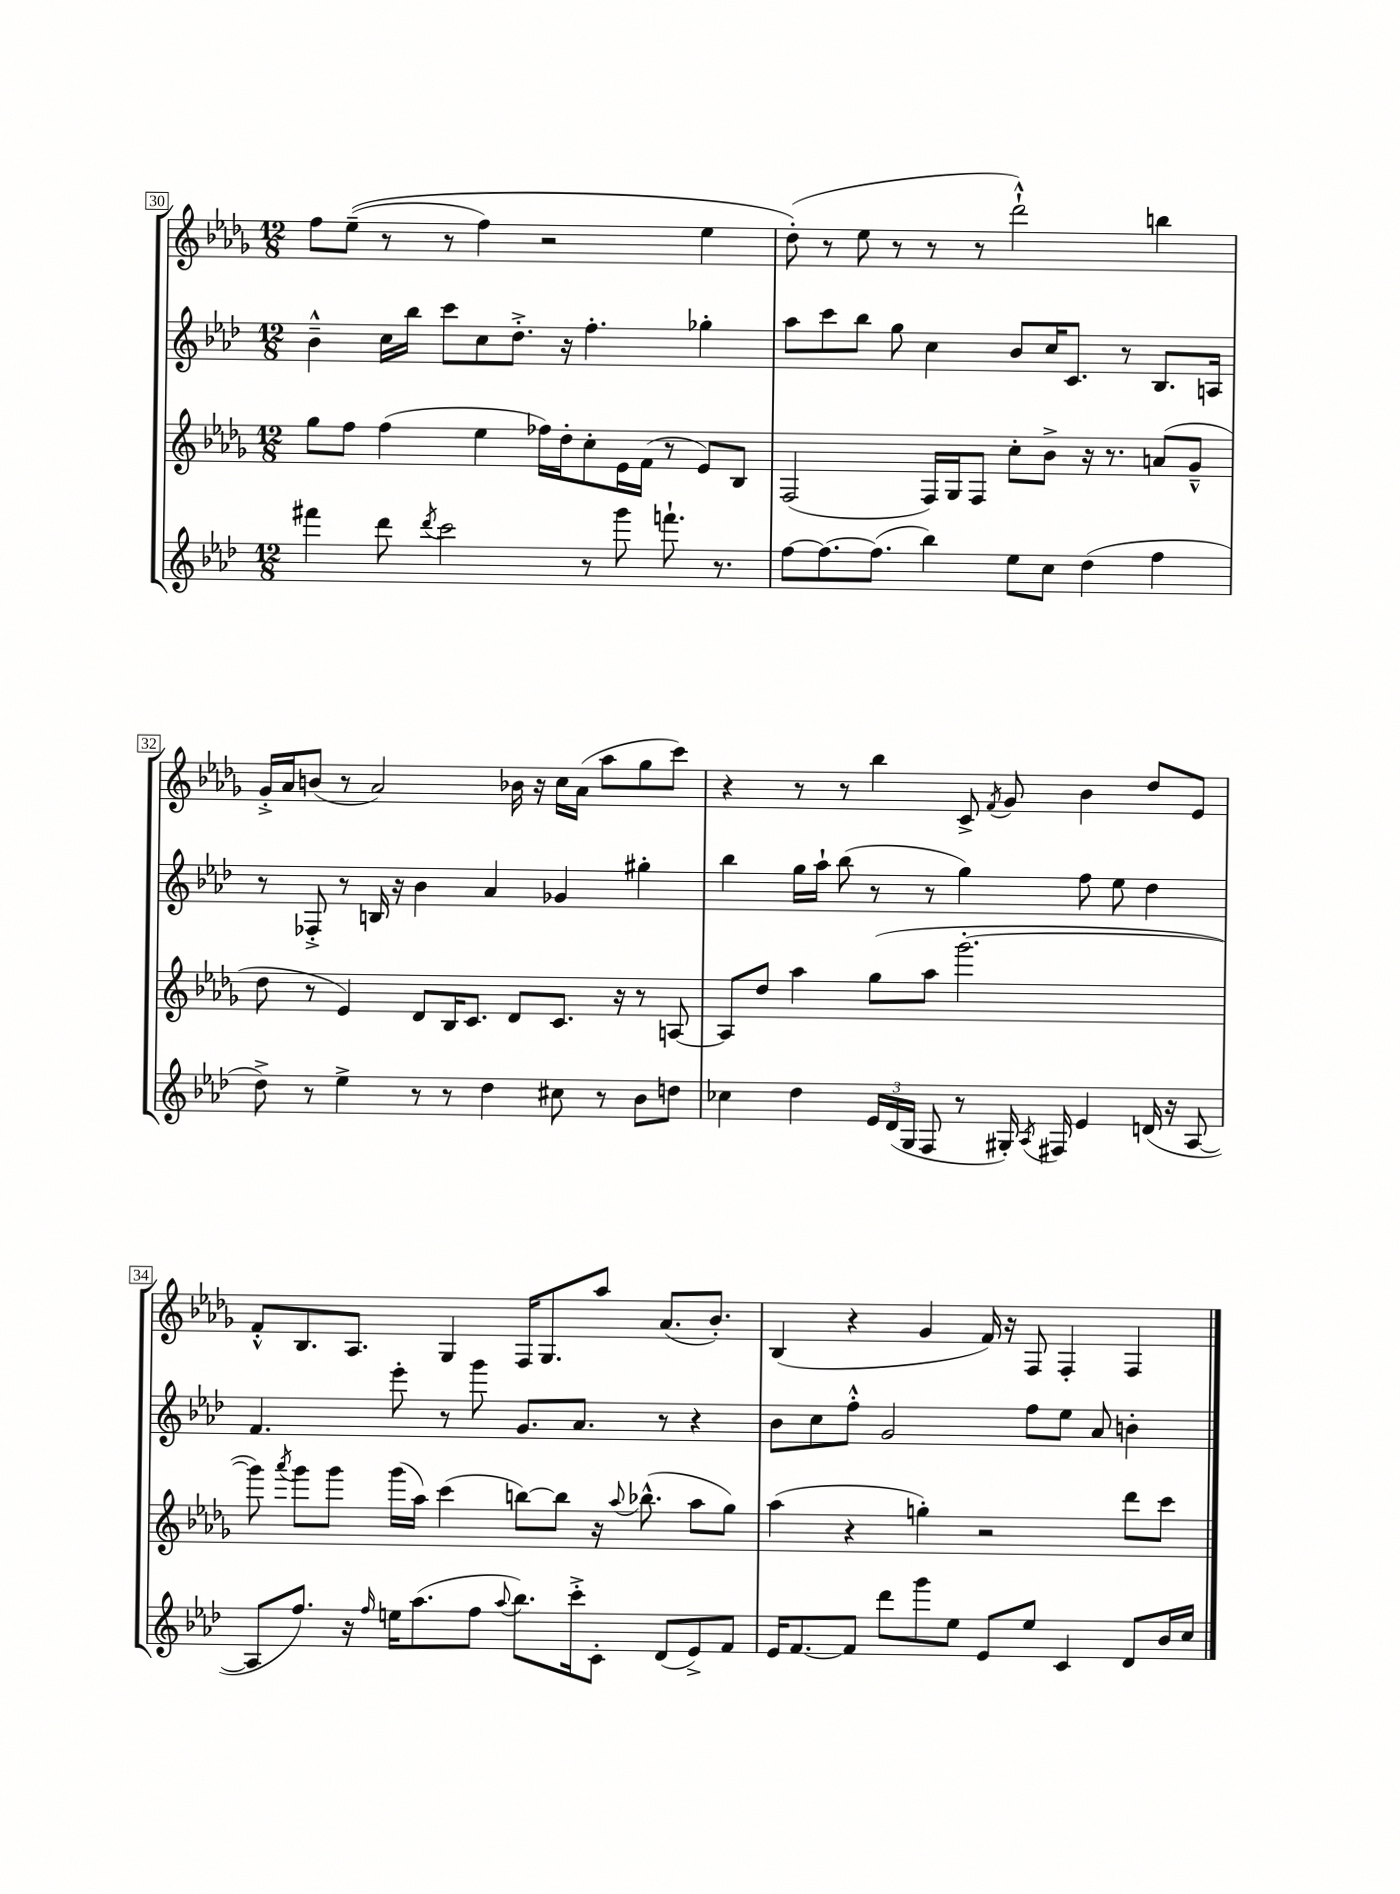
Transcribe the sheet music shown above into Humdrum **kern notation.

**kern	**kern	**kern	**kern
*staff4	*staff3	*staff2	*staff1
*clefG2	*clefG2	*clefG2	*clefG2
*k[b-e-a-d-]	*k[b-e-a-d-g-]	*k[b-e-a-d-]	*k[b-e-a-d-g-]
*M12/8	*M12/8	*M12/8	*M12/8
4fff#	8gg-	4b-~^^	8ff
.	8ff	.	&((8ee-~
8ddd-	(4ff	16cc	8r
.	.	16bb-	.
8qddd-	.	.	.
2ccc	.	8ccc	8r
.	4ee-	8cc	4ff)
.	.	8.dd-'^	.
.	16ff-)	.	2r
.	16dd-'	16r	.
8r	8cc'	4.ff'	.
8ggg	16e-	.	.
.	(16f	.	.
8.fff`	8r	.	.
.	8e-)	4gg-'	4ee-
8.r	.	.	.
.	8B-	.	.
=	=	=	=
[8ff	(2F	8aa-	(8dd-'&)
8.ff_	.	8ccc	8r
.	.	8bb-	8ee-
(8.ff]	.	.	.
.	.	8gg	8r
4bb-)	16F)	4cc	8r
.	16G-	.	.
.	8F	.	8r
8ee-	8cc'	8b-	2ddd-`^^)
8cc	8b-^	16cc	.
.	.	8.c	.
(4dd-	16r	.	.
.	8.r	.	.
.	.	8r	.
4ff	(8a	8.B-	4bb
.	8g-~^^	.	.
.	.	16A	.
=	=	=	=
8dd-^)	8dd-	8r	16g-'^
.	.	.	16a-
8r	8r	8F-'^	(8b
4ee-^	4e-)	8r	8r
.	.	16B	2a-)
.	.	16r	.
8r	8d-	4b-	.
8r	16B-	.	.
.	8.c	.	.
4dd-	.	4a-	.
.	8d-	.	16b-
.	.	.	16r
8cc#	8.c	4g-	16cc
.	.	.	(16a-
8r	.	.	8aa-
.	16r	.	.
8b-	8r	4gg#'	8gg-
8dd	[8A	.	8ccc)
=	=	=	=
4cc-	8A]	4bb-	4r
.	8dd-	.	.
4dd-	4aa-	16gg	8r
.	.	16aa-`	.
.	.	(8bb-	8r
24e-	(8gg-	8r	4bb-
(24d-	.	.	.
24G	.	.	.
8F	8aa-	8r	.
8r	[2.ggg-'	4gg)	8c^
.	.	.	8qf
16G#')	.	.	8g-
8qA-	.	.	.
16F#	.	.	.
4e-	.	8ff	4b-
.	.	8ee-	.
(16d	.	4dd-	8dd-
16r	.	.	.
[8A-	.	.	8e-
=	=	=	=
8A-]	8ggg-])	4.f	8f'^^
.	8qaaa-	.	.
8.ff)	8ggg-	.	8.B-
.	8ggg-	.	.
16r	.	.	8.A-
16qqff	.	.	.
16ee	(16ggg-	8eee-'	.
(8.aa-	16aa-)	.	.
.	(4ccc	8r	4G-
8ff	.	8ggg	.
8qqaa-	.	.	.
8.bb-)	[8bb)	8.g	16F
.	.	.	8.G-
.	8bb]	.	.
16ccc'^	.	8.a-	.
8c'	16r	.	8aa-
.	8qqaa-	.	.
.	(8.bb-^^	.	.
(8d-	.	8r	(8.a-
8e-^)	8aa-	4r	.
.	.	.	8.b-')
8f	8gg-)	.	.
=	=	=	=
16e-	(4aa-	8b-	(4B-
[8.f	.	.	.
.	.	8cc	.
8f]	4r	8ff'^^	4r
8ddd-	.	2g	.
8ggg	4gg')	.	4g-
8ee-	.	.	.
8e-	2r	.	16f)
.	.	.	16r
8ee-	.	8ff	8F
4c	.	8ee-	4F'
.	.	8a-	.
8d-	8ddd-	4b'	4F
16b-	8ccc	.	.
16cc	.	.	.
==	==	==	==
*-	*-	*-	*-
